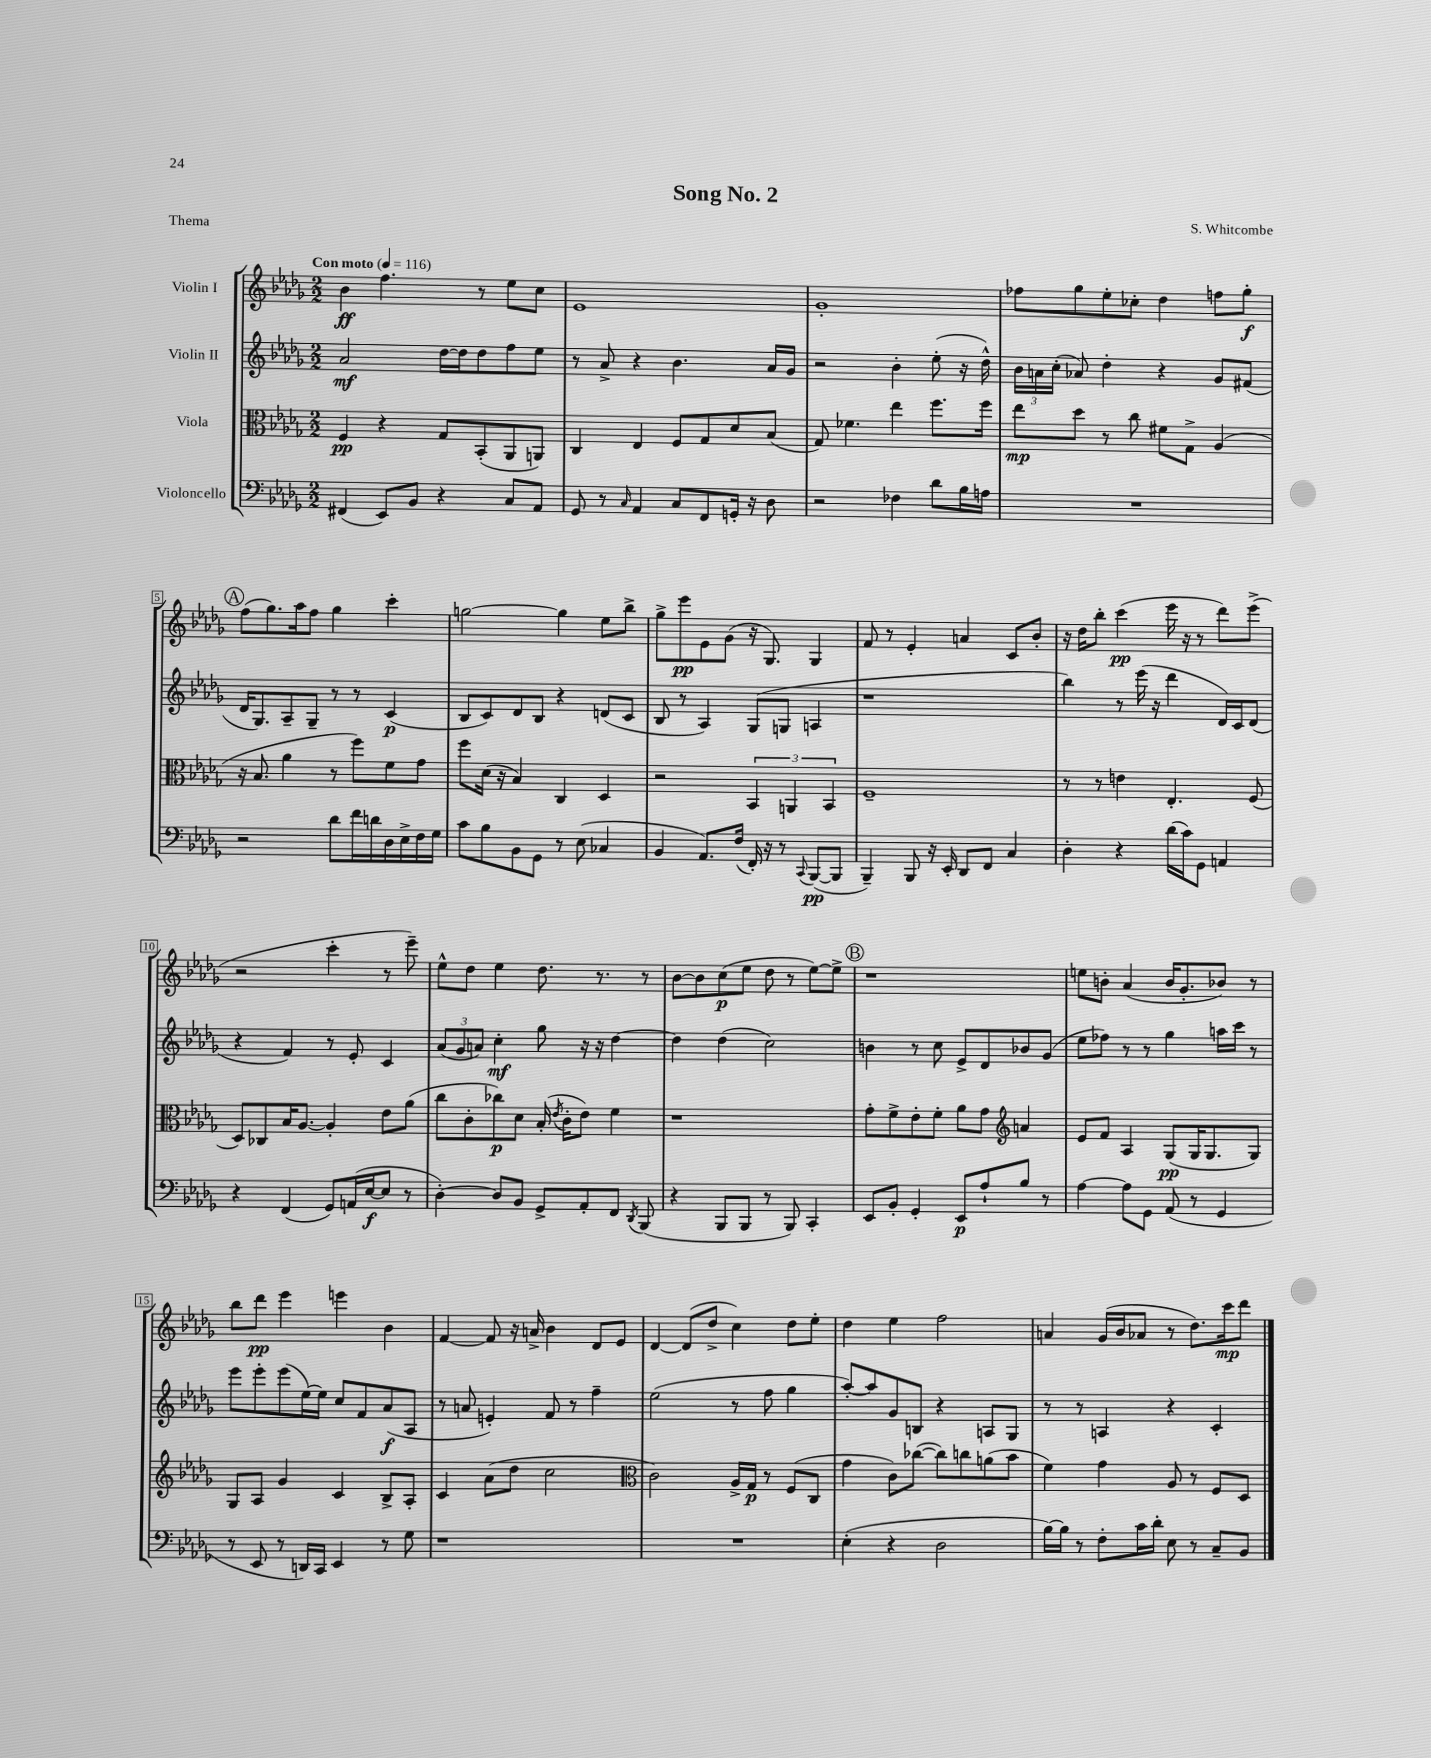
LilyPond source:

\header { title = "Song No. 2" composer = "S. Whitcombe" piece = "Thema" }
<<
\new StaffGroup <<
\new Staff = "s0" \with { instrumentName = "Violin I" } {
    \clef treble \key des \major \numericTimeSignature \time 2/2 \tempo "Con moto" 4 = 116
    \autoBeamOff bes'4\ff f''4. r8 ees''8[ c''8] |
    ees'1 |
    ges'1-. |
    fes''8[ ges''8 ees''8-. ces''8]-. des''4 f''8[ ges''8]-.\f |
    \mark \markup { \circle "A" } f''8[( ges''8.) aes''16 f''8] ges''4 c'''4-. |
    g''2~ g''4 ees''8[ bes''8]-> |
    ges''8[-> ees'''8\pp ees'8 ges'8]( r16 ges8.) ges4 |
    f'8 r8 ees'4-. a'4 c'8[ bes'8]-. |
    r16 des''16[ bes''8]-. c'''4\pp( ees'''16 r16 r8 des'''8[) ees'''8]->( |
    r2 c'''4-. r8 ees'''8--) |
    ees''8[-^ des''8] ees''4 des''8. r8. r8 |
    bes'8[~ bes'8 c''8\p( ees''8] des''8 r8 ees''8[~) ees''8]-> |
    \mark \markup { \circle "B" } r1 |
    e''8[ b'8]-. aes'4( b'16[ ges'8.-. bes'8]) r8 |
    bes''8[ des'''8]\pp ees'''4 e'''4 bes'4 |
    f'4~ f'8 r16 a'16-> bes'4 des'8[ ees'8] |
    des'4~ des'8[( des''8]-> c''4) des''8[ ees''8]-. |
    des''4 ees''4 f''2 |
    a'4 ges'16[( bes'16 aes'8] r8 des''8.[) c'''16\mp des'''8] \bar "|." |
}
\new Staff = "s1" \with { instrumentName = "Violin II" } {
    \clef treble \key des \major \numericTimeSignature \time 2/2
    \autoBeamOff aes'2\mf des''16[~ des''16 des''8 f''8 ees''8] |
    r8 aes'8-> r4 bes'4. aes'16[ ges'16] |
    r2 bes'4-. ees''8-.( r16 des''16-^) |
    \tuplet 3/2 { bes'16[ a'16 c''16]-.( } aes'8) des''4-. r4 ges'8[ fis'8]( |
    \mark \markup { \circle "A" } des'16[ ges8.) aes8-- ges8]-- r8 r8 c'4\p( |
    bes8[ c'8) des'8 bes8] r4 d'8[( c'8] |
    bes8 r8 aes4) ges8[( g8] a4 |
    r1 |
    bes''4) r8 ees'''16( r16 des'''4 des'16[) c'16 des'8]( |
    r4 f'4) r8 ees'8-. c'4 |
    \tuplet 3/2 { aes'8[( ges'8 a'8]) } c''4-.\mf ges''8 r16 r16 des''4~ |
    des''4 des''4( c''2) |
    \mark \markup { \circle "B" } b'4 r8 c''8 ees'8[-> des'8 bes'8 ges'8]( |
    ees''8[ fes''8]) r8 r8 ges''4 a''16[ c'''16] r8 |
    ees'''8[ ees'''8-. ees'''8( ees''16~) ees''16] c''8[ f'8 aes'8\f( aes8] |
    r8 a'8 e'4-.) f'8 r8 f''4-- |
    ees''2( r8 f''8 ges''4 |
    aes''8[~-.) aes''8 ges'8 b8] r4 a8[ ges8] |
    r8 r8 a4 r4 c'4-. \bar "|." |
}
\new Staff = "s2" \with { instrumentName = "Viola" } {
    \clef alto \key des \major \numericTimeSignature \time 2/2
    \autoBeamOff f4\pp r4 ges8[ bes,8-.( aes,8 a,8]) |
    c4 ees4 f8[ ges8 des'8 bes8]( |
    ges8) fes'4. ees''4 f''8.[ f''16] |
    ees''8[\mp des''8] r8 c''8 fis'8[ ges8]-> aes4( |
    \mark \markup { \circle "A" } r16 bes8. aes'4 r8 f''8[) f'8 ges'8] |
    f''8[ des'16]( r16 bes4) c4 des4 |
    r2 \tuplet 3/2 { bes,4 a,4 bes,4 } |
    f1-- |
    r8 r8 e'4 ees4.-. f8( |
    des8[) ces8 bes16 aes8.]~ aes4-. ees'8[ aes'8]( |
    c''8[ c'8-. ces''8\p) des'8] bes16-.( \acciaccatura { ees'8 } c'16[-. ees'8]) f'4 |
    r1 |
    \mark \markup { \circle "B" } ges'8[-. f'8-> ees'8-. f'8]-. aes'8[ ges'8] \clef treble a'4 |
    ees'8[ f'8] aes4 ges8[\pp( ges16 ges8. ges8]) |
    ges8[ aes8] ges'4 c'4 bes8[-> aes8]-. |
    c'4 aes'8[( des''8] c''2 |
    \clef alto c'2) aes16[-> ges16]\p r8 f8[( c8] |
    ges'4 c'8[) ces''8]~( ces''8[) c''8 a'8( bes'8] |
    f'4) ges'4 aes8 r8 f8[ des8] \bar "|." |
}
\new Staff = "s3" \with { instrumentName = "Violoncello" } {
    \clef bass \key des \major \numericTimeSignature \time 2/2
    \autoBeamOff fis,4( ees,8[) bes,8] r4 c8[ aes,8] |
    ges,8 r8 \grace { c16 } aes,4 c8[ f,8 g,16]-. r16 des8 |
    r2 fes4 des'8[ bes16 a16] |
    R1 |
    \mark \markup { \circle "A" } r2 des'8[ f'16 d'16 des16 ees16-> f16 ges16] |
    c'8[ bes8 bes,8 ges,8] r8 ees8( ces4 |
    bes,4 aes,8.[) f16]( f,16-.) r16 r8 \appoggiatura { c,8 } bes,,8[~\pp( bes,,8] |
    bes,,4--) bes,,8 r16 ees,16-. des,8[ f,8] c4 |
    des4-. r4 des'16[( c'16) ges,8] a,4 |
    r4 f,4( ges,8[) a,16( ees16~\f ees8] r8 |
    des4~-.) des8[ bes,8] ges,8[-> aes,8-. f,8] \acciaccatura { des,8 } bes,,8( |
    r4 bes,,8[ bes,,8] r8 bes,,8) c,4-. |
    \mark \markup { \circle "B" } ees,8[ bes,8]-. ges,4-. ees,8[\p aes8-! bes8] r8 |
    aes4~ aes8[ ges,8] aes,8( r8 ges,4 |
    r8 ees,8 r8 d,16[) c,16] ees,4 r8 ges8 |
    r1 |
    R1 |
    ees4-.( r4 des2 |
    bes16[~) bes16] r8 f8[-. c'16 des'16]-. ees8 r8 c8[-- bes,8] \bar "|." |
}
>>
>>
\layout { \context { \Score \override BarNumber.stencil = #(make-stencil-boxer 0.1 0.3 ly:text-interface::print) } }
